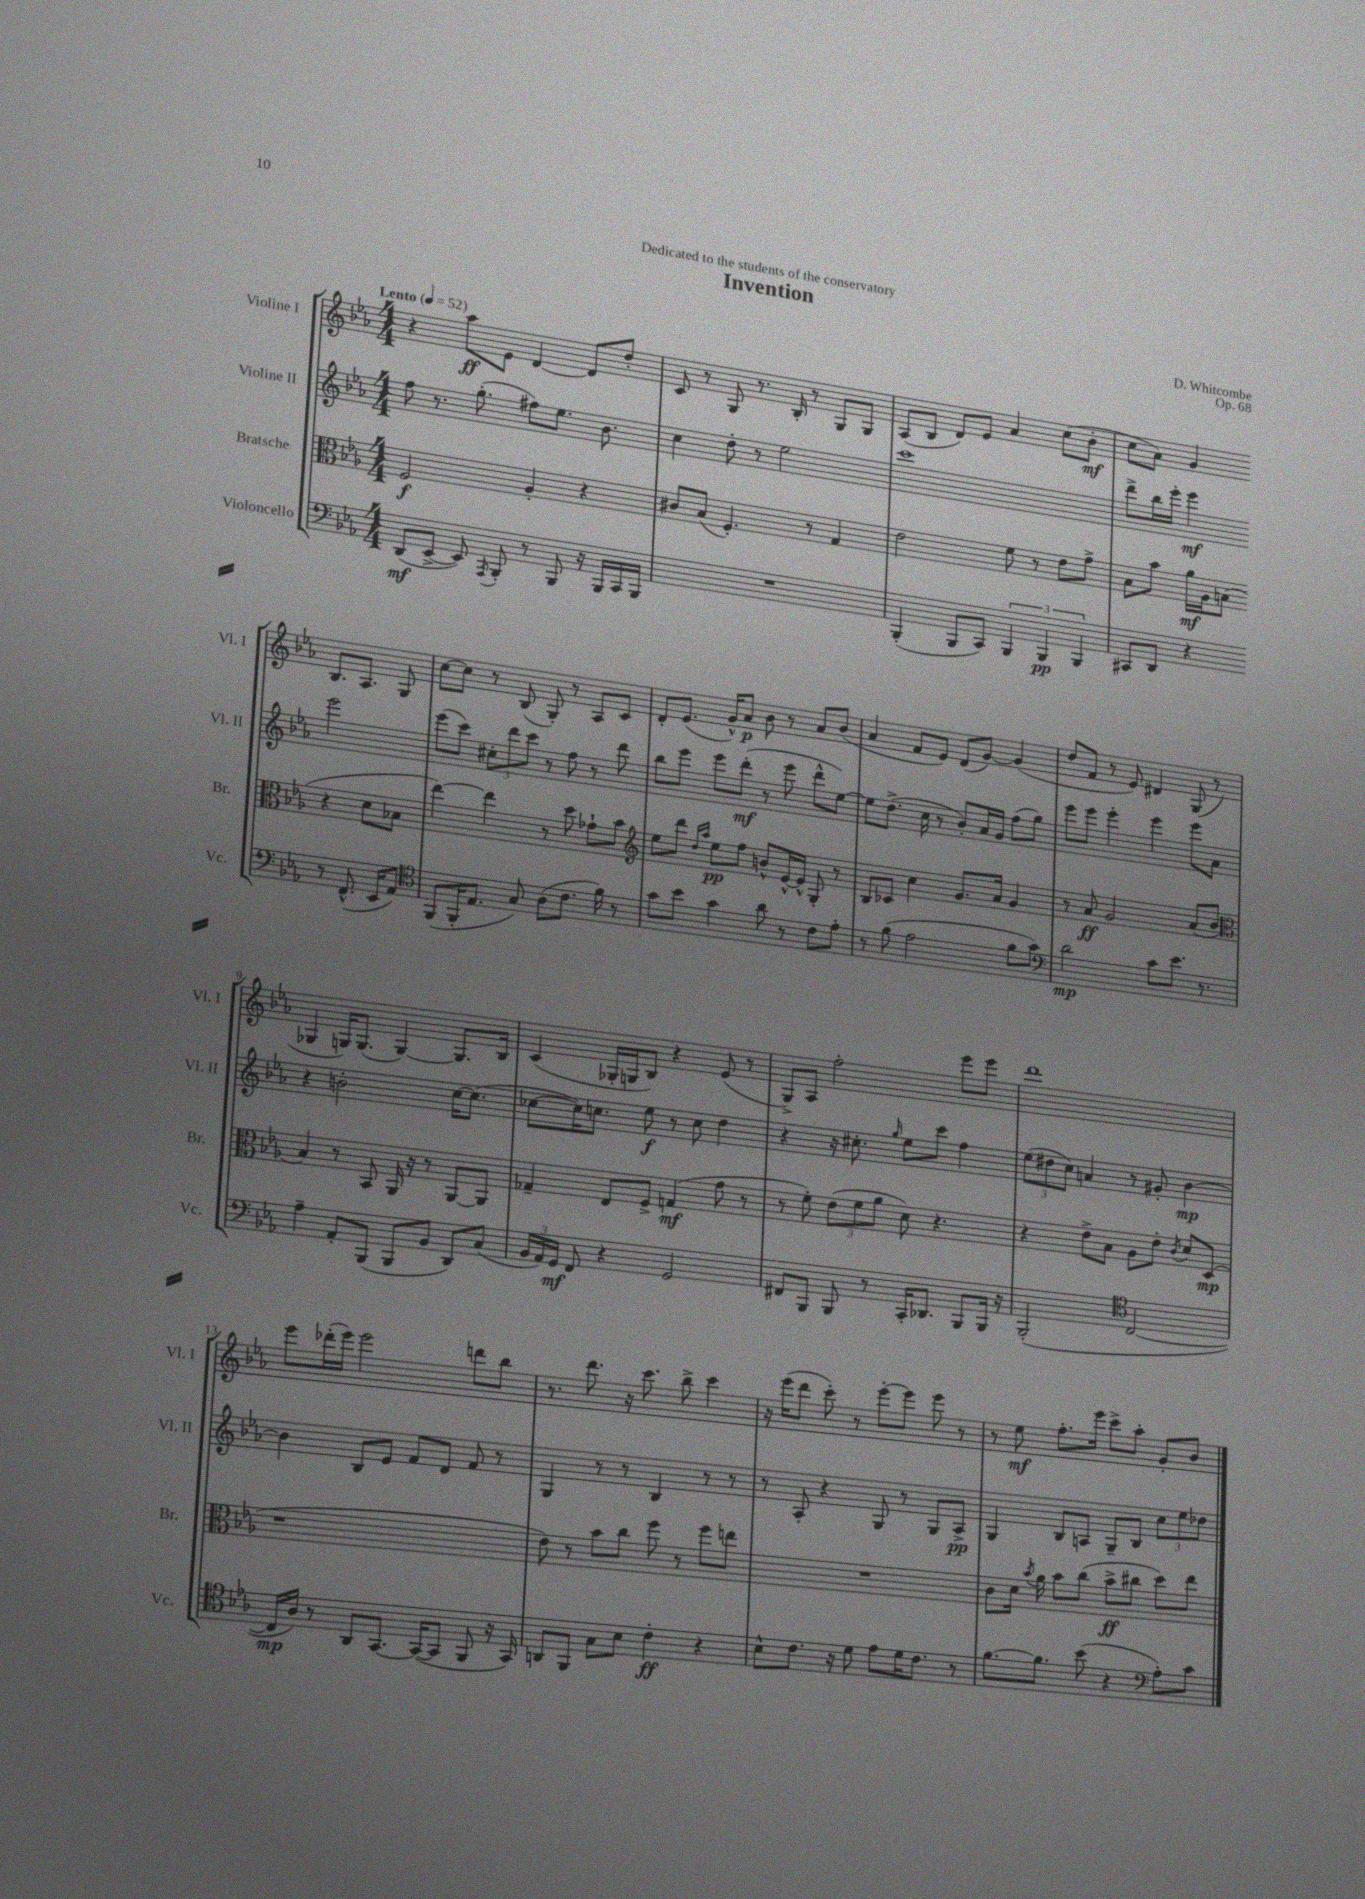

**kern	**kern	**kern	**kern
*staff4	*staff3	*staff2	*staff1
*clefF4	*clefC3	*clefG2	*clefG2
*k[b-e-a-]	*k[b-e-a-]	*k[b-e-a-]	*k[b-e-a-]
*M4/4	*M4/4	*M4/4	*M4/4
*MM52	*MM52	*MM52	*MM52
(8DD/L	2F/	8ff\	4r
[8EE-^/J	.	8.r	.
8EE-/])	.	.	8aa-\L
.	.	(8.gg'\	.
8qAAA-/	.	.	.
8BBB-'/	.	.	8e-\J
8r	4A-'/	8ff#\L)	[4d/
8BBB-/	.	8.ee-\J	.
16r	4r	.	8d/]L
16BBB-/LL	.	8.b-\	.
16CC/	.	.	8dd'/J
16BBB-/JJ	.	.	.
=	=	=	=
1r	8c#/L	4cc\	8c/
.	(8B-/J	.	8r
.	4.F'/)	8dd'\	8G/
.	.	8r	8.r
.	.	2ee-\	.
.	.	.	16B-'/
.	8r	.	8r
.	4G/	.	8G/L
.	.	.	8G/J
=	=	=	=
(4BBB-'/	2e-\	1ccc	(8A-/L
.	.	.	8B-/J
8BBB-/L	.	.	8d/L)
8CC/J)	.	.	8e-/J
6BBB-/	8f\	.	4a-/
.	8r	.	.
6BBB-/	.	.	.
.	8e-\L	.	(8cc\L
6BBB-/	.	.	.
.	8g^\J	.	8b-'\J
=	=	=	=
8CC#/L	8B-\L	8ddd^\L	8cc\L
8DD/J	8b-\J	16bb-\L	8a-\J)
.	.	16eee-'\JJ	.
4r	16a-\LL	4eee-\	4g/
.	16A-\J	.	.
.	(8B\J	.	.
8r	4r	2eee-\	8.B-/L
(8.FF^^/	.	.	.
.	.	.	8.A-/J
.	8d\L	.	.
16EE-/LK	.	.	.
8AA-/J)	8B-\J	.	8G/
=	=	=	=
*clefC4	*	*	*
(8FF/L	[4ee-\)	(8eee-\L	[8cc\L
16FF'/K	.	8ccc\J)	8cc\]J
8.E-/J	.	.	.
.	4ee-\]	12cc#'\L	8r
.	.	12ddd\	.
8G/)	.	.	(8B-/
.	.	12ccc\J	.
(8A-\L	8r	8r	8G'/)
8.c\J	8dd\	8ff\	8r
.	8g-`\L	8r	8A-/L
16f\)	.	.	.
8r	8b-\J	8ddd\	8c/J
=	=	=	=
*	*clefG2	*	*
8g\L	8ee-\L	8bb-\L	8d'/L
8b-\J	8ddd\J	8eee-\J	(8.e-/J
.	16qqdd/LL	.	.
.	16qqaa-/JJ	.	.
4g\	8ee-\L	8eee-\L	.
.	.	.	16g^^/LK)
.	8ff\J	(8ddd'\J	8a-/J
8a-\	8b^^/L	8r	8b-\
8r	[16e-^^/L	8eee-\	8r
.	16e-^^/]JJ	.	.
8c\L	8G'/	8ddd^^\L	8a-/L
8e-'\J	8r	[8ee-\J)	(8b-/J
=	=	=	=
8r	8B-/L	8ee-\]L	4a-/
(8f\	8c-/J	(8.dd^\J	.
2e-\	4cc\	.	8f/L
.	.	16cc\	.
.	.	8r	8e-/J)
.	8.g/L	8b-'/L)	(8d/L
.	.	16a-/L	[8g/J)
.	16a-/Jk	16g/JJ	.
8f\L	4g/	(8ff\L	(4g/]
8g\J)	.	8gg\J)	.
=	=	=	=
*clefF4	*	*	*
2d\	8r	8eee-\L	8dd/L
.	8a-/	8eee-\J	8f/J
.	2g/	4eee-'\	8r
.	.	.	8e-/)
8c\L	.	4eee-\	4d#/
8.e-\J	.	.	.
.	(8a-/L	8eee-\L	(8G/
8.r	.	.	.
.	8b-/J	8a-\J	8r
=	=	=	=
*	*clefC3	*	*
4A-~\	4B-/)	4r	4G-/
8AA-'/L	8r	2b'\	16G/LK)
.	.	.	(8.G/J
(8BBB-/J	8BB-/	.	.
8BBB-/L	16AA-/	.	[4G/)
.	16r	.	.
8BB-/J	8r	.	.
8DD/L)	[8AA-/L	[16cc\LK	8.G/]L
.	.	(8.cc\]J	.
(8C/J	8AA-/]J	.	.
.	.	.	16B-/Jk
=	=	=	=
24BB-/LL	4G-~/	[8cc-\L	(4c/
24AA-/)	.	.	.
24GG/JJ	.	.	.
8FF/	.	16cc-\]K)	.
.	.	8.cc\J	.
4r	8E-/L	.	16G-'/LL
.	.	.	16G/J
.	8F^/J	8ee-\	8B-/J)
2GG/	(4G/	8r	4r
.	.	8cc\	.
.	8g\	4dd\	(8e-/
.	8r	.	8r
=	=	=	=
8FF#/L	8r	4r	8G^/L)
8BBB-/J	8f'\)	.	8A-/J
8BBB-/	(12e-\L	16r	2ff'\
.	.	8.cc#'\	.
.	12f\	.	.
8r	.	.	.
.	12a-\J	.	.
.	.	16qqgg/	.
16CC'/LK	8d\)	8ee-\L	.
8.DD-/J	.	.	.
.	4.r	8ccc\J	.
8BBB-/L	.	4ff\	8eee-\L
16BBB-/Jk	.	.	8eee-\J
16r	.	.	.
=	=	=	=
(2BBB-'/	4r	(12ee-\L	1ddd
.	.	12dd#\	.
.	.	12cc\J)	.
.	8e-^\L	4a/	.
.	8B-\J	.	.
*clefC4	*	*	*
[2C/	8A-\L	8r	.
.	8e-'\J	8g#'/	.
.	8qc/	.	.
.	8d/L	[4b-\	.
.	(8D/J	.	.
=	=	=	=
16C/]LL	1r	4b-\]	8eee-\L
16A-/JJ)	.	.	.
8r	.	.	(16ddd-'\L
.	.	.	16eee-\JJ)
8AA-/L	.	8B-/L	2eee-\
[8.GG/J	.	8e-/J	.
.	.	8f/L	.
(16GG/_LK	.	.	.
8GG/]J	.	8d/J	.
8FF/	.	8f/	8ddd\L
16r	.	8r	8bb-\J
16GG/)	.	.	.
=	=	=	=
8AA/L	8e-\)	4G/	8.r
8FF/J	8r	.	.
.	.	.	8.ddd\
8G\L	8b-\L	8r	.
8B-\J	8cc\J	8r	16r
.	.	.	8.ccc\
4c'\	8ff\	4B-/	.
.	8r	.	8bb-^\
4r	8ff\L	8r	4ccc\
.	8ee\J	8r	.
=	=	=	=
8B-^^\L	1r	8r	16r
.	.	.	(16eee-\LK
8.c\J	.	8A-'/	8ddd\J
.	.	4r	8ccc'\)
16r	.	.	.
8d\	.	.	8r
8e-\L	.	8G/	[8eee-'\L
16d\K	.	8r	8eee-\]J
8.c\J	.	.	.
.	.	8G/L	8eee-\
8r	.	8A-^/J	8r
=	=	=	=
[8.f\L	8c\L	4G/	8r
.	16d\Jk	.	8ee-\
.	8qb-/	.	.
8.f\]J	16a-\	.	.
.	8b-\L	8B-/L	8.ff'\L
(8b-\	(8cc\J	8A/J	.
.	.	.	16eee-\Jk
4r	8b-^\L	8G~/L	8ccc^\L
.	8cc#\J	8B-/J	8aa-'\J
*clefF4	*	*	*
8A-'\L)	8dd\L)	12cc\L	8g'/L
.	.	12ee-\	.
8c\J	8ee-\J	.	8b-/J
.	.	12dd-\J	.
==	==	==	==
*-	*-	*-	*-
